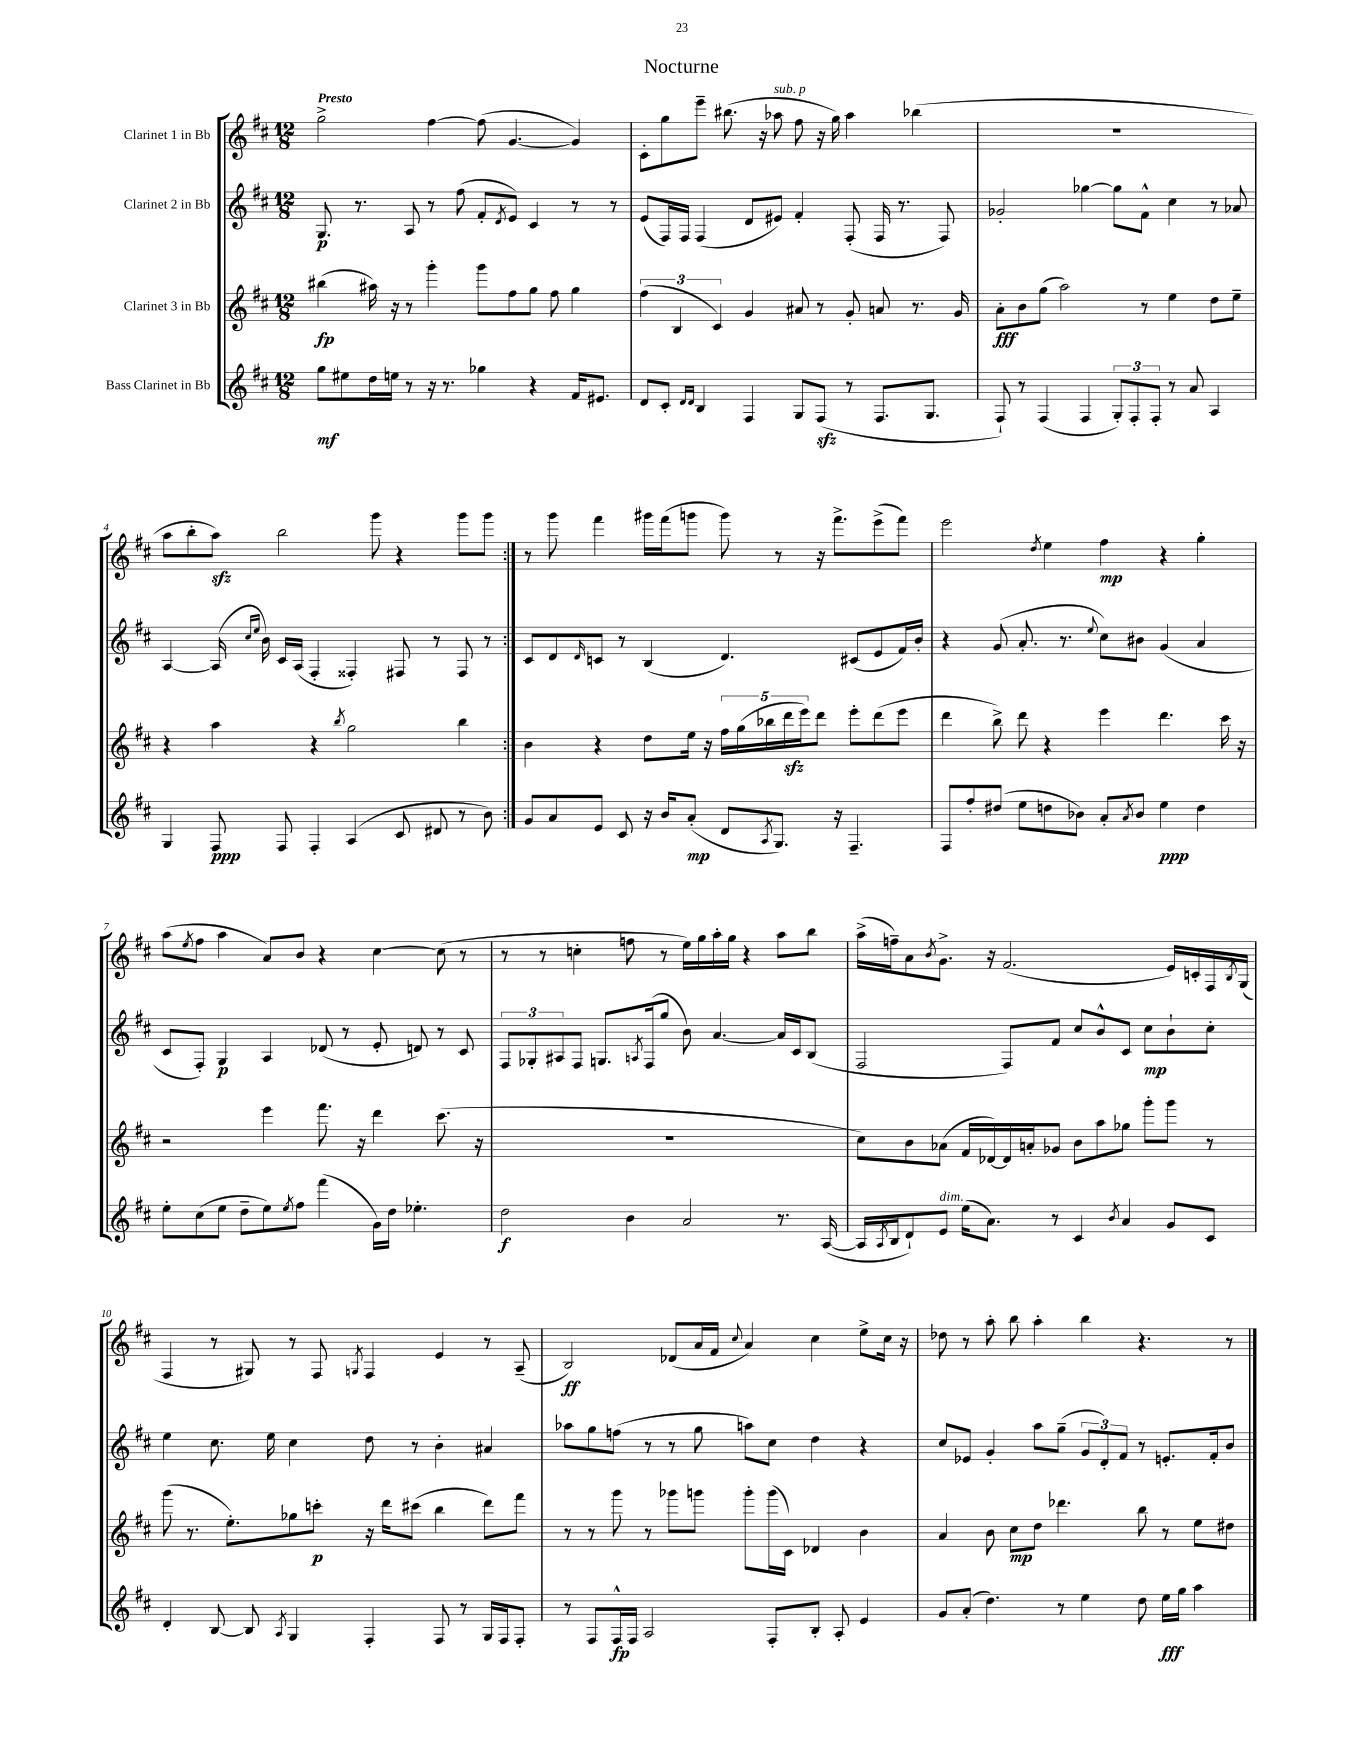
\header { title = "Nocturne" }
<<
\new StaffGroup <<
\new Staff = "s0" \with { instrumentName = "Clarinet 1 in Bb" } {
    \clef treble \key d \major \numericTimeSignature \time 12/8 \tempo "Presto"
    \repeat volta 2 { g''2-> fis''4~ fis''8( g'4.~ g'4) |
    cis'8-. g''8 e'''8-- bis''8.( r16 aes''8^\markup { \italic "sub. p" } fis''8 r16 g''16) aes''4 bes''4( |
    R1. |
    a''8 b''8-. a''8\sfz) b''2 g'''8 r4 g'''8 g'''8 | }
    r8 g'''8 fis'''4 gis'''16 fis'''16( g'''8 g'''8) r8 r16 fis'''8.-> e'''8->( fis'''8) |
    e'''2 \acciaccatura { d''8 } e''4 fis''4\mp r4 g''4-. |
    a''8( \acciaccatura { e''8 } fis''8 a''4 a'8) b'8 r4 cis''4~ cis''8( r8 |
    r8 r8 c''4-. f''8 r8 e''16) g''16 a''16-. g''16 r4 a''8 b''8 |
    a''16->( f''16--) a'8 \acciaccatura { b'8 } g'8.-> r16 fis'2.( e'16) c'16-. fis16 \acciaccatura { b8 } g16( |
    fis4 r8 gis8) r8 fis8 \acciaccatura { g8 } fis4 e'4 r8 a8--( |
    b2\ff) des'8( a'16 fis'16 \appoggiatura { cis''8 } a'4) cis''4 e''8-> cis''16 r16 |
    des''8 r8 a''8-. b''8 a''4-. b''4 r4. r8 \bar "|." |
}
\new Staff = "s1" \with { instrumentName = "Clarinet 2 in Bb" } {
    \clef treble \key d \major \numericTimeSignature \time 12/8
    \repeat volta 2 { g8.\p r8. a8 r8 fis''8( fis'8-. \acciaccatura { d'8 } e'8) cis'4 r8 r8 |
    e'8( fis16) fis16 fis4( d'8 eis'8) fis'4-. fis8-.( fis16 r8. fis8) |
    ges'2-. ges''4~ ges''8 fis'8-^ cis''4 r8 aes'8 |
    a4~ a16( \grace { cis''16 e''16 } b'16) cis'16 a16( fis4-. fisis4-.) fis8 r8 fis8 r8 | }
    cis'8 d'8 \grace { d'16 } c'8 r8 b4( d'4.) cis'8( e'8 fis'16) b'16-. |
    r4 g'8( a'8.-. r8. \appoggiatura { e''8 } cis''8) bis'8 g'4( a'4 |
    cis'8 fis8-.) g4\p a4 des'8( r8 e'8-. d'8) r8 cis'8 |
    \tuplet 3/2 { fis8 ges8-. ais8 } fis8 g8. \acciaccatura { a8 } fis16( g''8 b'8) a'4.~ a'16 cis'16 b8( |
    fis2 fis8) fis'8 cis''8 b'8-^ cis'8 cis''8\mp b'8-! cis''8-. |
    e''4 cis''8. e''16 cis''4 d''8 r8 b'4-. ais'4 |
    aes''8 g''8 f''8( r8 r8 g''8 a''8) cis''8 d''4 r4 |
    cis''8 ees'8 g'4-. a''8 g''8--( \tuplet 3/2 { g'8 d'8-.) fis'8 } r8 e'8.-. fis'16-. b'8 \bar "|." |
}
\new Staff = "s2" \with { instrumentName = "Clarinet 3 in Bb" } {
    \clef treble \key d \major \numericTimeSignature \time 12/8
    \repeat volta 2 { bis''4\fp( ais''16) r16 r8 g'''4-. g'''8 fis''8 g''8 fis''8 g''4 |
    \tuplet 3/2 { fis''4( b4 cis'4) } g'4 ais'8 r8 g'8-. a'8 r8. g'16 |
    a'8-.\fff b'8 g''8( a''2) r8 e''4 d''8 e''8-- |
    r4 a''4 r4 \acciaccatura { b''8 } g''2 b''4 | }
    b'4 r4 d''8 e''16 r16 \tuplet 5/4 { fis''16 g''16( bes''16 d'''16\sfz e'''16) } d'''8 e'''8-. d'''8( e'''8 |
    d'''4 b''8->) d'''8 r4 e'''4 d'''4. cis'''16 r16 |
    r2 e'''4 fis'''8. r16 d'''4 cis'''8.( r16 |
    R1. |
    cis''8) b'8 aes'8( fis'16 des'16~) des'16 a'16-. ges'8 b'8 a''8 ges''8 g'''8-. g'''8 r8 |
    g'''8( r8. e''8.-.) ges''8 c'''8-.\p r16 d'''16 cis'''8( b''4 d'''8) fis'''8 |
    r8 r8 g'''8 r8 ges'''8 g'''8 g'''8-. g'''16( cis'16) des'4 b'4 |
    a'4 b'8 cis''8\mp d''8 des'''4. b''8 r8 e''8 dis''8 \bar "|." |
}
\new Staff = "s3" \with { instrumentName = "Bass Clarinet in Bb" } {
    \clef treble \key d \major \numericTimeSignature \time 12/8
    \repeat volta 2 { g''8\mf eis''8 d''16 e''16 r8 r16 r8. ges''4 r4 fis'16 eis'8. |
    d'8 cis'8-. \grace { d'16 d'16 } b4 fis4 g8 fis8\sfz( r8 fis8. g8. |
    fis8-!) r8 fis4( fis4 \tuplet 3/2 { g8-.) fis8-. fis8-. } r8 a'8 a4 |
    g4 fis8\ppp fis8 fis4-. a4( cis'8 dis'8 r8 b'8) | }
    g'8 a'8 e'8 cis'8 r16 b'16 a'8-.\mp( d'8 \acciaccatura { a8 } g8.) r16 fis4.-- |
    fis8 fis''8-. dis''8( e''8 d''8 bes'8) a'8-. \acciaccatura { a'8 } bes'8 e''4\ppp d''4 |
    e''8-. cis''8( e''8 d''8-- e''8) \acciaccatura { e''8 } fis''8 fis'''4( g'16) d''16 ees''4.-. |
    d''2\f b'4 a'2 r8. a16~( |
    a16 \acciaccatura { a8 } b16 d'8-!) e'8^\markup { \italic "dim." } e''16( a'8.) r8 cis'4 \acciaccatura { b'8 } a'4 g'8 cis'8 |
    d'4-. b8~ b8 \acciaccatura { a8 } g4 fis4-. fis8 r8 g16 fis16 fis8-. |
    r8 fis8 fis16-^\fp fis16 a2 fis8-. b8-. a8-. e'4 |
    g'8 a'8-.( d''4.) r8 e''4 d''8 e''16\fff g''16 a''4 \bar "|." |
}
>>
>>
